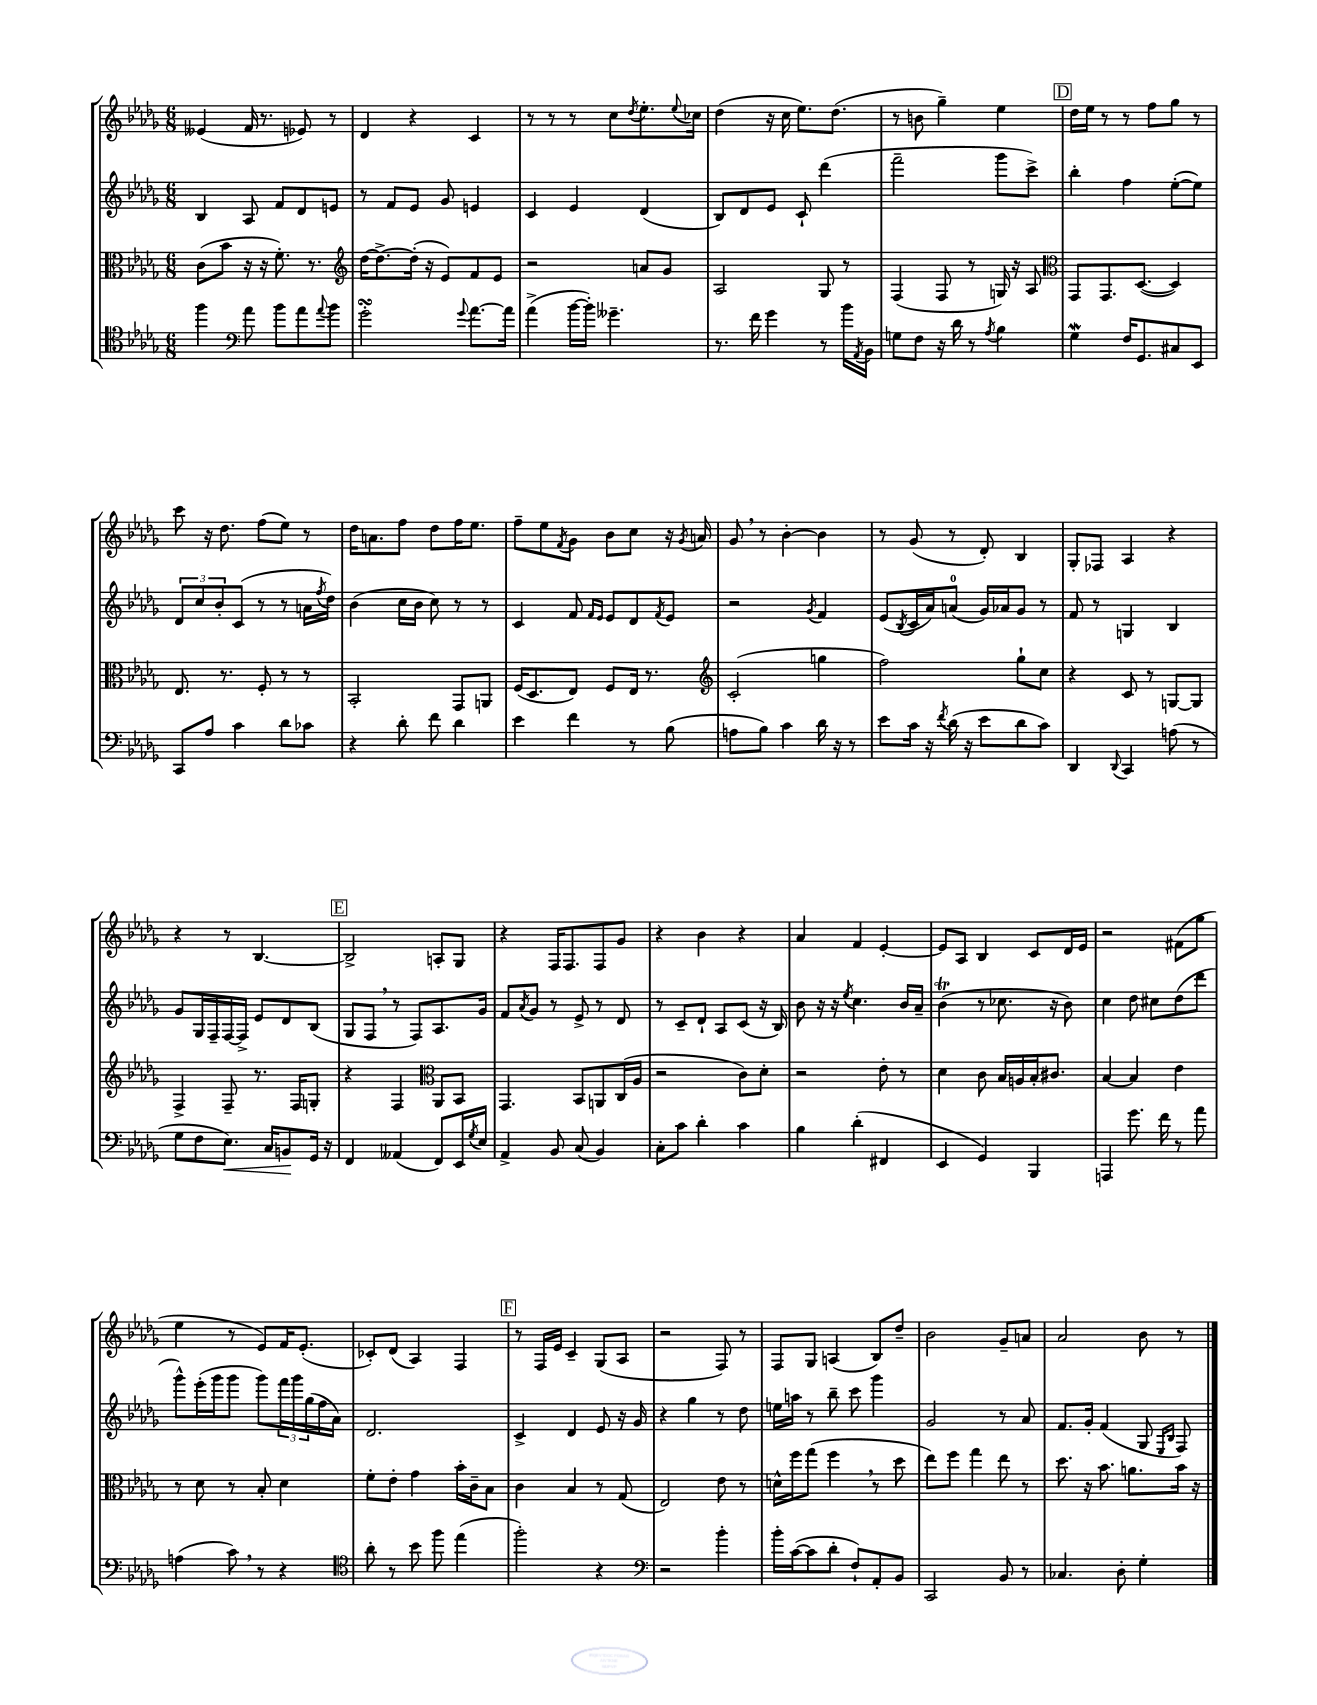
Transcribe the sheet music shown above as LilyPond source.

<<
\new StaffGroup <<
\new Staff = "s0" {
    \clef treble \key des \major \numericTimeSignature \time 6/8
    eeses'4( f'16 r8. ees'8) r8 |
    des'4 r4 c'4 |
    r8 r8 r8 c''8 \acciaccatura { des''8 } ees''8.-. \appoggiatura { ees''8 } ces''16 |
    des''4( r16 c''16 ees''8.) des''8.( |
    r8 b'8 ges''4--) ees''4 |
    \mark \markup { \box "D" } des''16 ees''16 r8 r8 f''8 ges''8 r8 |
    c'''8 r16 des''8. f''8( ees''8) r8 |
    des''16 a'8. f''8 des''8 f''16 ees''8. |
    f''8-- ees''8 \acciaccatura { f'8 } ges'8 bes'8 c''8 r16 \acciaccatura { ges'8 } a'16 |
    ges'8 \breathe r8 bes'4~-. bes'4 |
    r8 ges'8( r8 des'8-.) bes4 |
    ges8-. fes8 aes4 r4 |
    r4 r8 bes4.~ |
    \mark \markup { \box "E" } bes2-> a8-. ges8 |
    r4 f16 f8. f8 ges'8 |
    r4 bes'4 r4 |
    aes'4 f'4 ees'4~-. |
    ees'8 aes8 bes4 c'8 des'16 ees'16 |
    r2 fis'8( ges''8 |
    ees''4 r8 ees'8) f'16 ees'8.-.( |
    ces'8-.) des'8( aes4) f4 |
    \mark \markup { \box "F" } r8 f16 ees'16 c'4-- ges8( aes8 |
    r2 f8) r8 |
    f8 ges8 a4( bes8) des''8-- |
    bes'2 ges'8-- a'8 |
    aes'2 bes'8 r8 \bar "|." |
}
\new Staff = "s1" {
    \clef treble \key des \major \numericTimeSignature \time 6/8
    bes4 aes8 f'8 des'8 e'8 |
    r8 f'8 ees'8 ges'8 e'4 |
    c'4 ees'4 des'4( |
    bes8) des'8 ees'8 c'8-! des'''4( |
    f'''2-- ges'''8 c'''8->) |
    \mark \markup { \box "D" } bes''4-. f''4 ees''8~-.( ees''8) |
    \tuplet 3/2 { des'8 c''8 bes'8-. } c'8( r8 r8 a'16 \acciaccatura { f''8 } des''16) |
    bes'4( c''16 bes'16 c''8) r8 r8 |
    c'4 f'8 \grace { f'16 ees'16 } ees'8 des'8 \acciaccatura { f'8 } ees'8 |
    r2 \acciaccatura { ges'8 } f'4 |
    ees'8( \acciaccatura { bes8 } c'16 aes'16) a'8-0( ges'16) aes'16 ges'8 r8 |
    f'8 r8 g4 bes4 |
    ges'8 ges16 f16-- f16~ f16-> ees'8 des'8 bes8( |
    \mark \markup { \box "E" } ges8 f8 \breathe r8 f8) aes8. ges'16 |
    f'8 \acciaccatura { aes'8 } ges'8 r8 ees'8-> r8 des'8 |
    r8 c'8-- des'8-! aes8 c'8( r16 bes16) |
    bes'8 r16 r16 \acciaccatura { ees''8 } c''4. bes'16 aes'16-- |
    bes'4\trill( r8 ces''8. r16 bes'8) |
    c''4 des''8 cis''8 des''8( des'''8 |
    ges'''8-^) ees'''16-.( ges'''16 ges'''8 ges'''8) \tuplet 3/2 { f'''16 ges'''16 ges''16( } f''16 aes'16) |
    des'2. |
    \mark \markup { \box "F" } c'4-> des'4 ees'8 r16 ges'16 |
    r4 ges''4 r8 des''8 |
    e''16 a''16 r8 bes''8-- c'''8 ges'''4 |
    ges'2 r8 aes'8 |
    f'8. ges'16-. f'4( ges8 \grace { ees16 bes16 } f8) \bar "|." |
}
\new Staff = "s2" {
    \clef alto \key des \major \numericTimeSignature \time 6/8
    c'8( bes'8 r16 r16 f'8.-.) r8. |
    \clef treble des''16~ des''8.~-> des''16-.( r16 ees'8) f'8 ees'8 |
    r2 a'8 ges'8 |
    aes2 ges8 r8 |
    f4( f8 r8 g16) r16 aes8 |
    \mark \markup { \box "D" } \clef alto ges,8 ges,8. des8.~( des4) |
    ees8. r8. f8-. r8 r8 |
    bes,2-. ges,8 a,8 |
    f16( des8. ees8) f8 ees16 r8. |
    \clef treble c'2-.( g''4 |
    f''2) ges''8-! c''8 |
    r4 c'8 r8 g8~ g8 |
    f4-> f8-- r8. f16 g8-. |
    \mark \markup { \box "E" } r4 f4 \clef alto aes,8 bes,8 |
    ges,4. bes,8 a,8 c16( aes16 |
    r2 c'8) des'8-. |
    r2 ees'8-. r8 |
    des'4 c'8 bes16 a16 bes16-. cis'8. |
    bes4~ bes4 ees'4 |
    r8 des'8 r8 bes8-. des'4 |
    f'8-. ees'8-. ges'4 bes'16-. c'16-- bes8 |
    \mark \markup { \box "F" } c'4 bes4 r8 ges8( |
    ees2) ees'8 r8 |
    d'16-^ f''16 ges''8( f''4 \breathe r8 des''8 |
    ees''8) f''8 ges''4 ees''8 r8 |
    des''8. r16 bes'8. a'8. bes'16 r16 \bar "|." |
}
\new Staff = "s3" {
    \clef tenor \key des \major \numericTimeSignature \time 6/8
    f''4 \clef bass aes'8 bes'8 aes'8 \appoggiatura { aes'8 } bes'8 |
    ges'2-.\turn \appoggiatura { ges'8 } aes'8.~ aes'16 |
    aes'4->( bes'16~ bes'16-.) geses'4.-- |
    r8. f'16 ges'4 r8 bes'16 \acciaccatura { aes,8 } bes,16 |
    g8 f8 r16 des'16 r8 \acciaccatura { aes8 } bes4 |
    \mark \markup { \box "D" } ges4\mordent f16 ges,8. cis8 ees,8 |
    c,8 aes8 c'4 des'8 ces'8 |
    r4 des'8-. f'8 des'4 |
    ees'4 f'4 r8 bes8( |
    a8 bes8) c'4 des'16 r16 r8 |
    ees'8 c'16 r16 \acciaccatura { f'8 } des'16( r16 ees'8 des'8 c'8) |
    des,4 \appoggiatura { des,8 } c,4 a8( r8 |
    ges8 f8 ees8.\<) c16 b,8\! ges,16 r16 |
    \mark \markup { \box "E" } f,4 aeses,4( f,8) ees,16 \acciaccatura { ges8 } ees16 |
    aes,4-> bes,8 c8( bes,4) |
    c8-. c'8 des'4-. c'4 |
    bes4 des'4-.( fis,4 |
    ees,4 ges,4) bes,,4 |
    a,,4 ges'8. f'16 r8 aes'8 |
    a4( c'8) \breathe r8 r4 |
    \clef tenor aes'8-. r8 bes'8 f''8 ees''4( |
    \mark \markup { \box "F" } f''2-.) r4 |
    \clef bass r2 bes'4-. |
    bes'16-. c'16~( c'8 des'8-. f8-!) aes,8-. bes,8 |
    c,2 bes,8 r8 |
    ces4. des8-. ges4-. \bar "|." |
}
>>
>>
\layout { \context { \Score \remove "Bar_number_engraver" } }
